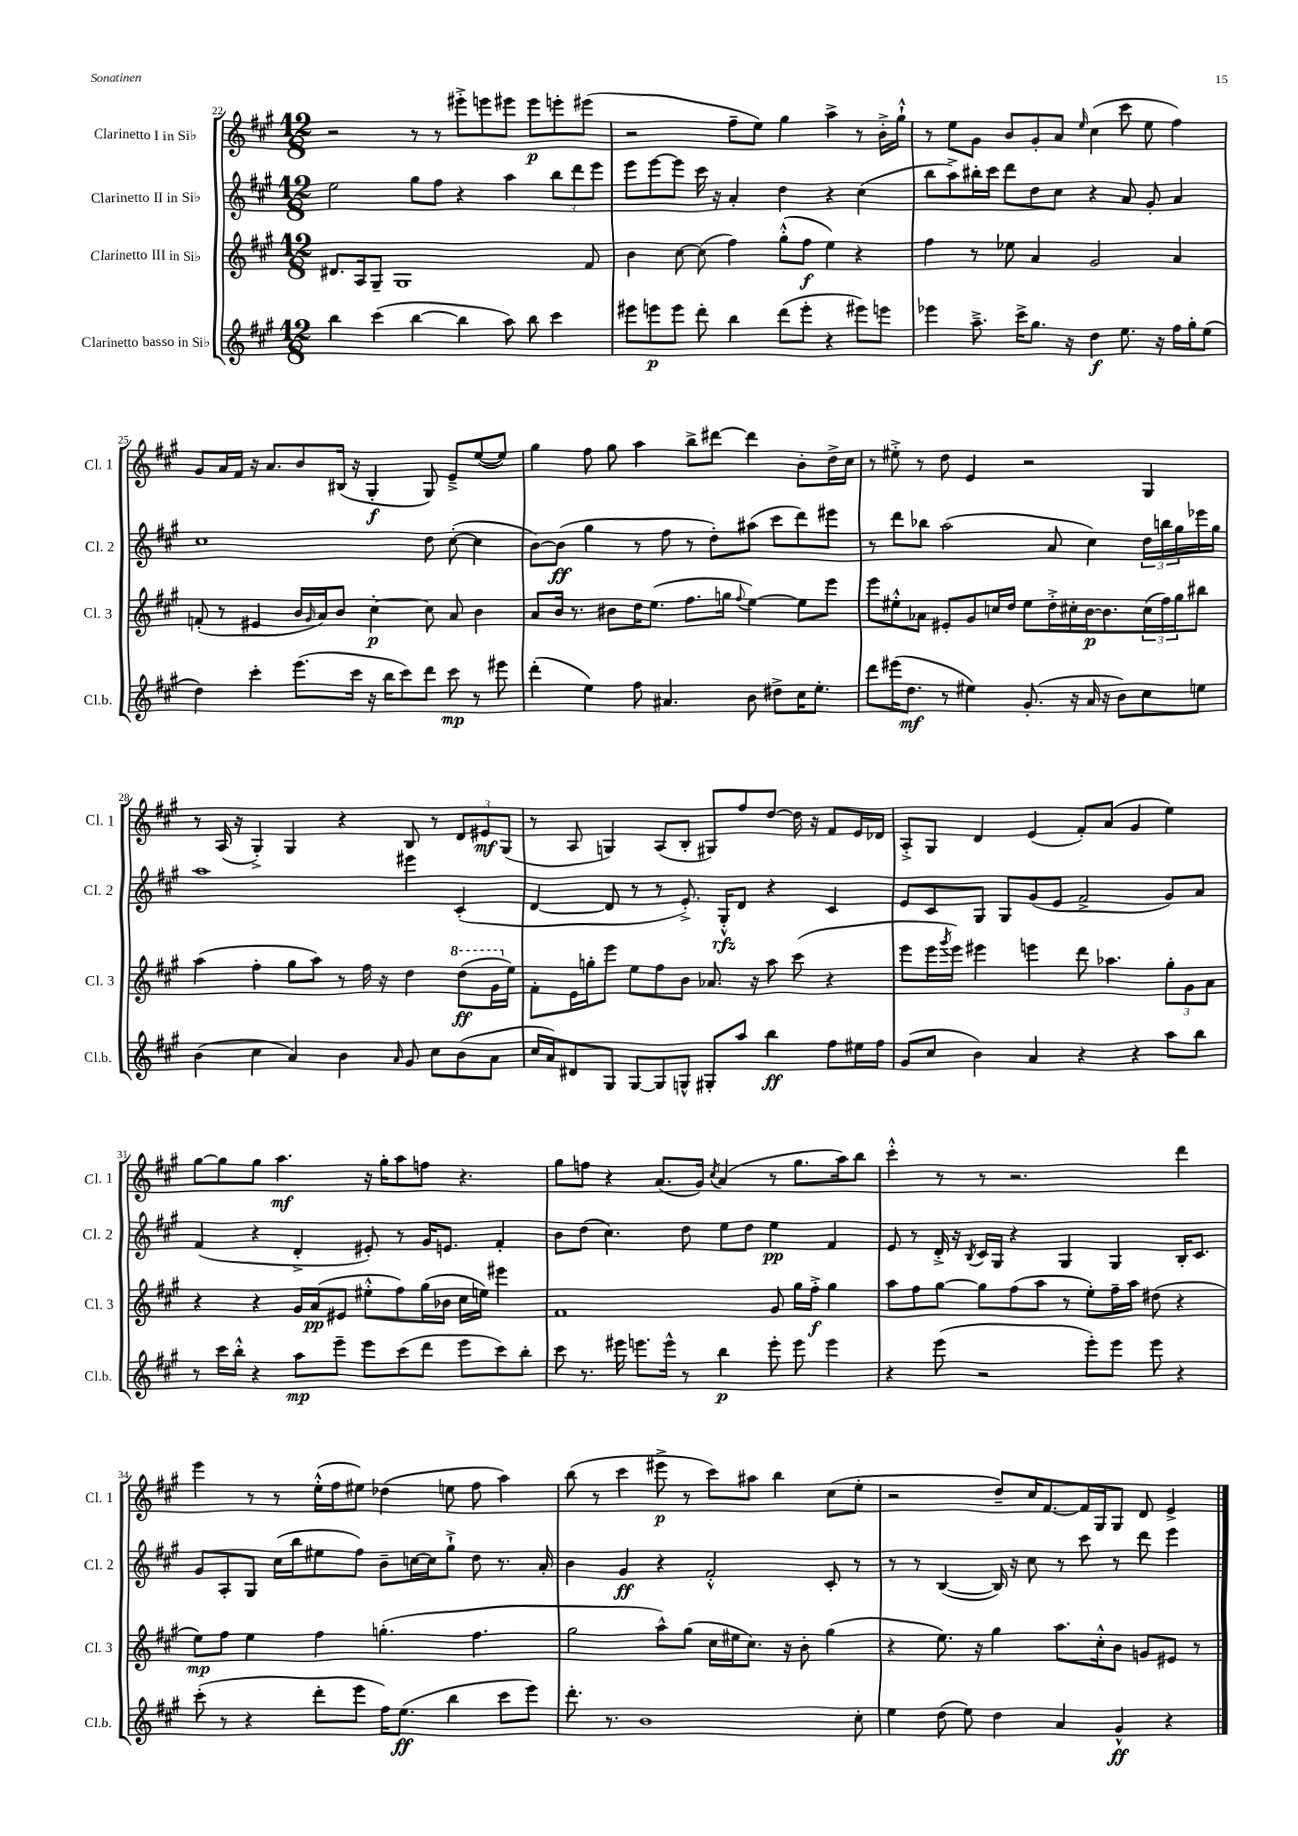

**kern	**kern	**kern	**kern
*staff4	*staff3	*staff2	*staff1
*clefG2	*clefG2	*clefG2	*clefG2
*k[f#c#g#]	*k[f#c#g#]	*k[f#c#g#]	*k[f#c#g#]
*M12/8	*M12/8	*M12/8	*M12/8
4bb	8.d#	2ee	2r
.	16A	.	.
(4ccc#	8G#~	.	.
.	1G#	.	.
[4bb	.	8gg#	8r
.	.	8ff#	8r
4bb]	.	4r	8eee#'^
.	.	.	8eee
8aa)	.	4aa	8eee#
8bb	.	.	8eee#
4ccc#	.	12bb	8eee'
.	.	12ddd	.
.	8f#	.	(8eee#
.	.	12eee	.
=	=	=	=
8eee#	4b	8eee	2r
8eee	.	[8eee	.
8eee	[8cc#	8eee]	.
8ddd'	(8cc#]	16ccc#	.
.	.	16r	.
4bb	4ff#)	4a'	8ff#~
.	.	.	8ee)
(8ddd	(8gg#'^^	4dd	4gg#
8eee'	8ff#	.	.
4r	4ee)	4r	4aa^
8eee#)	4r	(4cc#	8r
8eee	.	.	16b'^
.	.	.	16gg#`^^
=	=	=	=
4eee-	4ff#	8bb	8r
.	.	8aa^)	8ee
8.aa~^	8r	16bb#'	8g#
.	.	16ccc#	.
.	8ee-	8ddd	8b
16ccc#^	.	.	.
8.gg#	4a	8dd	8g#'
.	.	8cc#	8a
16r	.	.	.
.	.	.	16qqee
4dd	2g#	4r	(4cc#
8.ee	.	8a	8ccc#
.	.	8g#'	8ee
16r	.	.	.
16ff#	4a	4a	4ff#)
16gg#'	.	.	.
(8ee	.	.	.
=	=	=	=
4dd)	(8f'	1cc#	8g#
.	8r	.	16a
.	.	.	16f#
4ccc#'	4e#	.	16r
.	.	.	8.a
(8.eee	16b	.	8b
.	16qqg#	.	.
.	16a)	.	.
.	8b	.	(16B#
16ccc#	.	.	16r
16r	[4cc#'	.	4G#'
16bb	.	.	.
8ccc#)	.	.	.
8ddd	8cc#]	8dd	8G#)
8ccc#	8a	([8cc#'	8e~^
8r	4b	4cc#]	([8ee
8eee#	.	.	8ee])
=	=	=	=
(4ddd'	8a	[8b)	4gg#
.	16b	(8b]	.
.	8.r	.	.
4ee)	.	4gg#	8ff#
.	8b#	.	8gg#
8ff#	16dd	8r	4aa
.	(8.ee	.	.
4.a#	.	8ff#	.
.	8.ff#	8r	8bb^
.	.	8dd')	[8ddd#
.	16gg	.	.
.	8qqff#	.	.
8b	[4ee)	(8aa#	4ddd#]
8dd#^	.	8ccc#	.
16cc#	8ee]	8ddd)	8b'
8.ee'	.	.	.
.	8eee	8eee#	16dd^
.	.	.	16cc#
=	=	=	=
8ddd	8eee	8r	8r
(16eee#	8ee#'^^	8ddd	8ee#'^
8.dd	.	.	.
.	8a-	8bb-	8r
8r	8e#'	(2aa	8dd
4ee#)	8g#	.	4e
.	16cc	.	.
.	16dd	.	.
(8.g#'	8ee#	.	2r
.	16dd'^	8a	.
16r	16cc#'	.	.
16a	[16b	4cc#)	.
16r	8.b]	.	.
8b)	.	.	.
8cc#	(24cc#	24dd	4G#
.	24ff#)	24bb	.
.	24gg#	24gg#	.
8ee	8bb#	16eee-	.
.	.	16gg#	.
=	=	=	=
(4b	(4aa	1aa	8r
.	.	.	(16A
.	.	.	16r
4cc#	4ff#'	.	4G#'^)
4a)	8gg#	.	4G#
.	8aa)	.	.
4b	8r	.	4r
.	16ff#	.	.
.	16r	.	.
16qqa	.	.	.
8g#	4dd	4eee#	8B
8cc#	.	.	8r
(8b	(8ddd	(4c#'	12d
.	.	.	12e#
8a	16gg#	.	.
.	.	.	(12G#
.	16ee)	.	.
=	=	=	=
16cc#	8f#'	[4d	8r
16a)	.	.	.
8d#	16e	.	8A
.	16gg'	.	.
8G#	8eee	8d]	4G)
[8G#	8ee	8r	.
8G#]	8ff#	8r	(8A
8G^^	8b	8.e'^)	8B'
8G#'	8.a-	.	8G#)
.	.	16G#'^^	.
8aa	.	8d	8ff#
.	16r	.	.
4bb	8aa	4r	[8dd
.	(8ccc#	.	16dd]
.	.	.	16r
8ff#	4r	4c#	8f#
16ee#	.	.	16e
16ff#	.	.	16d-
=	=	=	=
(8g#	8eee	8e	8A'^
8cc#	16eee	8c#	8G#
.	8qggg#	.	.
.	16eee)	.	.
4b)	4eee#	8G#	4d
.	.	8G#	.
4a	4eee	(8g#	(4e
.	.	8e	.
4r	8ddd	2f#^	8f#')
.	4.aa-	.	(8a
4r	.	.	4g#
8aa	12gg#'	8g#)	4ee)
.	12g#	.	.
8bb	.	8a	.
.	12a	.	.
=	=	=	=
8r	4r	(4f#	[8gg#
16ccc#	.	.	8gg#]
16bb'^^	.	.	.
4r	4r	4r	8gg#
.	.	.	4.aa
8aa	16g#	4d'^	.
.	(16a	.	.
8eee~	8e#	.	.
8eee	8ee#'^^	8e#')	16r
.	.	.	16gg#'
(8ccc#	8ff#)	8r	8aa
8ddd	(16gg#	16g#	8ff
.	16b-	8.e	.
8eee	16cc#	.	4.r
.	16ee)	.	.
8ccc#)	4eee#	4f#'	.
8bb'	.	.	.
=	=	=	=
8ccc#	1f#	8b	8gg#
8.r	.	(8dd	8ff
.	.	4.cc#)	4r
16eee#	.	.	.
8.eee	.	.	.
.	.	.	(8.a
16eee^^	.	.	.
8r	.	8dd	.
.	.	.	16g#)
.	.	.	8qcc#
4bb	.	8ee	(4a
.	.	8dd	.
8eee'	8g#	4ee	8r
8eee	16gg#	.	8.gg#
.	16ff#'^	.	.
4eee	4gg#	4f#	.
.	.	.	16aa)
.	.	.	8bb
=	=	=	=
4r	8aa	8e	4ccc#'^^
.	8ff#	8r	.
(8eee	[8gg#	16d'^	8r
.	.	16r	.
.	.	8qB	.
2r	8gg#]	16c#	8r
.	.	16G#	.
.	(8ff#	4r	2.r
.	8aa	.	.
.	8r	4G#	.
8eee')	8ee')	.	.
8eee	16ff#~	4G#	.
.	16aa	.	.
8eee	(8dd#	.	.
4r	4r	16B'	4ddd
.	.	8.c#	.
=	=	=	=
(8ccc#'	8ee)	8g#	4eee
8r	8ff#	8A'	.
4r	4ee	8G#	8r
.	.	(16cc#	8r
.	.	16bb	.
8ddd'	4ff#	8ee#	(16ee'^^
.	.	.	16ff#
8eee	.	8ff#)	8ee#)
16ff#)	(4.gg'	8b~	(4dd-
(8.ee	.	.	.
.	.	[16cc	.
.	.	16cc]	.
4bb	.	8gg#`^	8ee
.	4.ff#	8dd	8ff#
8ccc#	.	8.r	4aa)
8eee)	.	.	.
.	.	16a'	.
=	=	=	=
8.ddd'	2gg#	4b	(8bb
.	.	.	8r
8.r	.	.	.
.	.	4g#	4ccc#
1b	.	.	.
.	8aa^^)	4r	8eee#^
.	(8gg#	.	8r
.	16cc#	2f#'^^	8ccc#)
.	16ee#	.	.
.	8.cc#)	.	8aa#
.	.	.	4bb
.	16r	.	.
.	8b'	.	.
.	(4gg#	8c#'	(8cc#
8cc#'	.	8r	8ee'
=	=	=	=
4ee	4r	8r	2r
.	.	8r	.
(8dd	8.ee)	([4B	.
8ee)	.	.	.
.	16r	.	.
4dd	4gg#	16B])	8dd~)
.	.	16r	.
.	.	8cc#	16cc#
.	.	.	[8.f#
4a	8.aa	8r	.
.	.	8ccc#	16f#]
.	16cc#'^^	.	16G#
4g#^^	8b	8r	8G#
.	8g	8ddd	8d
4r	8e#	4eee	4e^
.	8r	.	.
==	==	==	==
*-	*-	*-	*-
